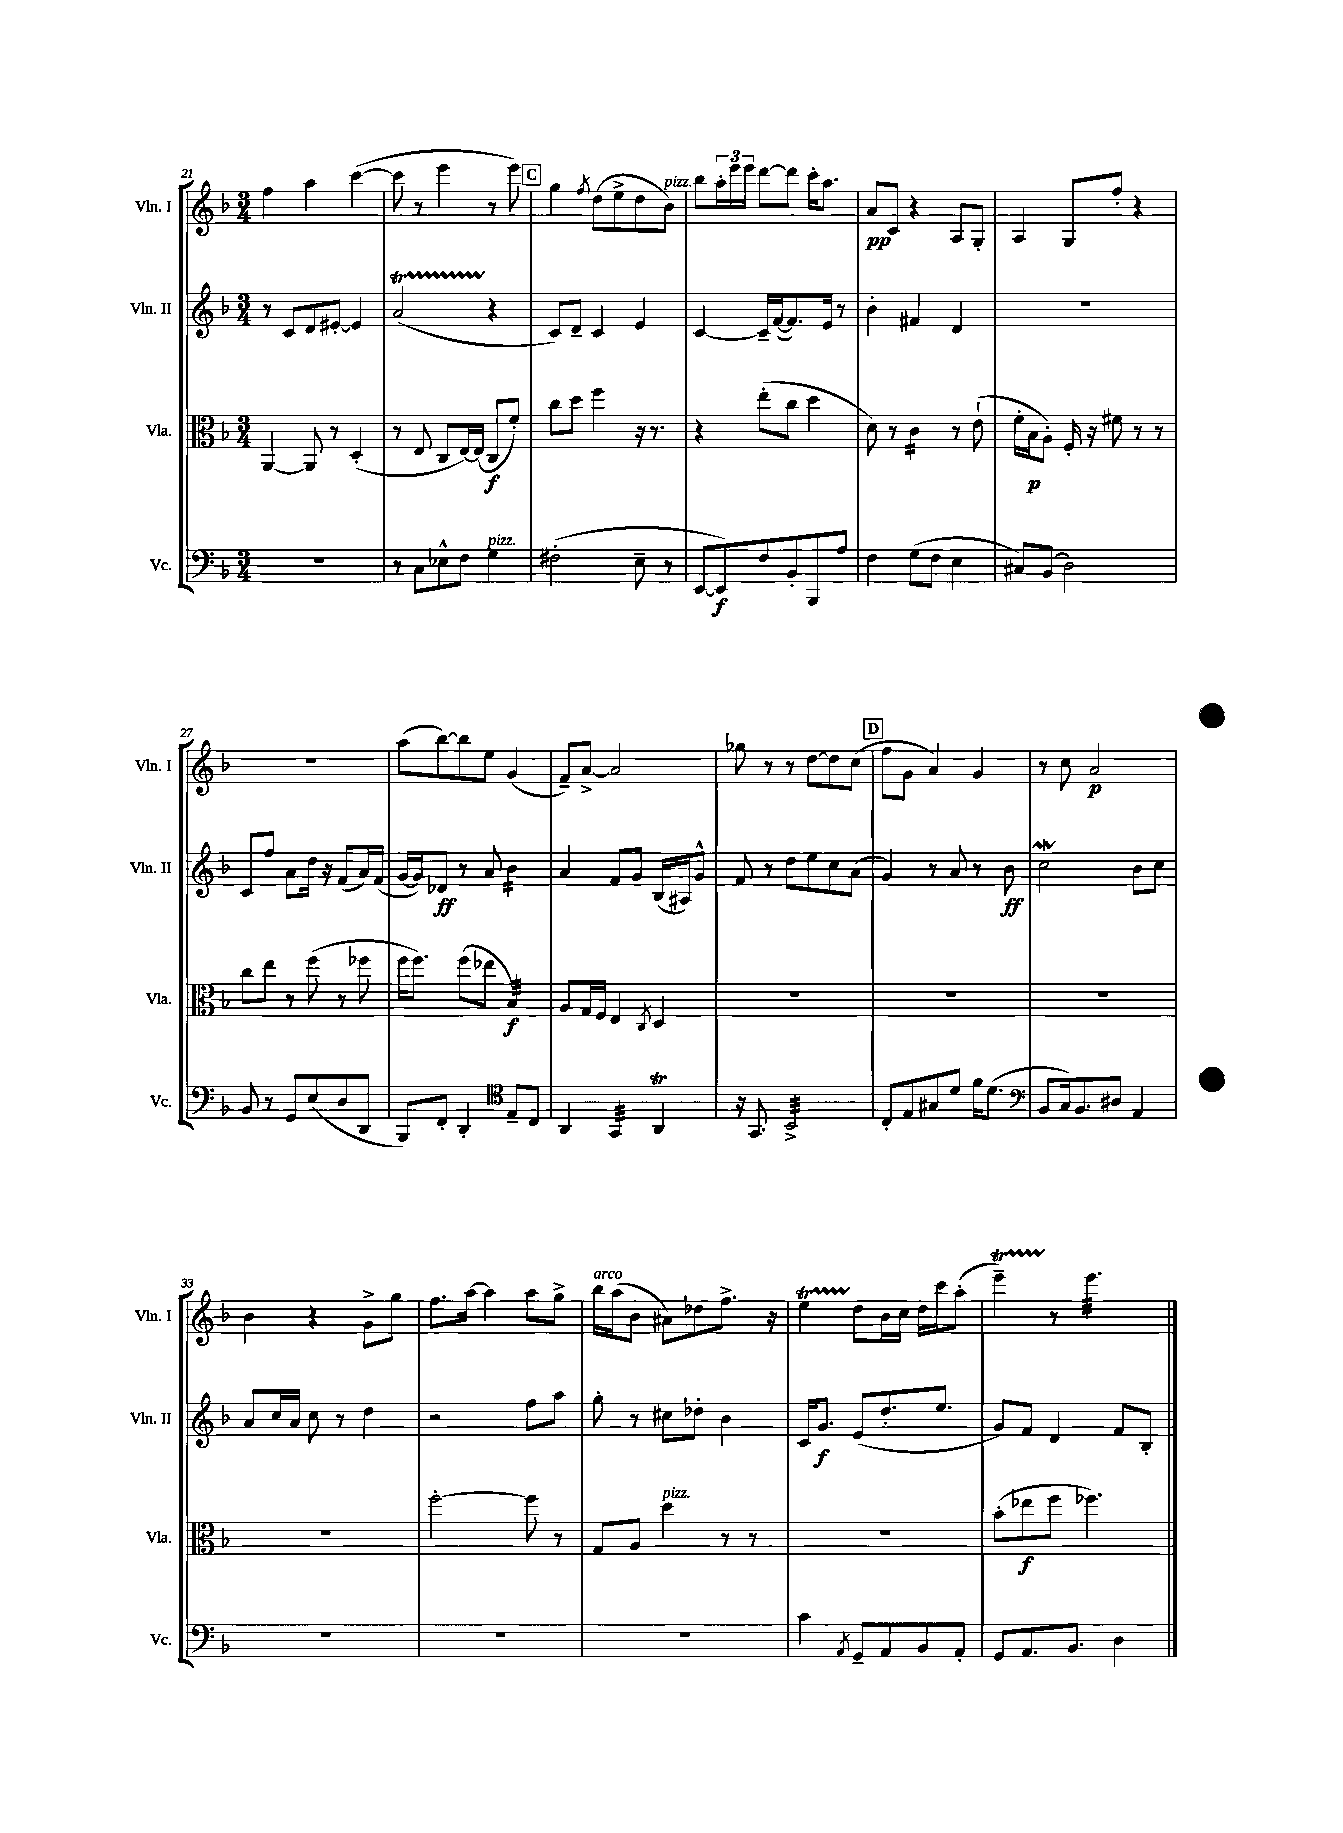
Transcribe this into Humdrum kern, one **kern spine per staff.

**kern	**kern	**kern	**kern
*staff4	*staff3	*staff2	*staff1
*clefF4	*clefC3	*clefG2	*clefG2
*k[b-]	*k[b-]	*k[b-]	*k[b-]
*M3/4	*M3/4	*M3/4	*M3/4
2.r	[4AA	8r	4ff
.	.	8c	.
.	8AA]	8d	4aa
.	8r	[8e#'	.
.	(4D'	4e#]	([4ccc
=	=	=	=
8r	8r	(2a	8ccc]
8C	8E	.	8r
8E-^^	8C	.	4eee
8F	[16E)	.	.
.	(16E]	.	.
4G	8C	4r	8r
.	8f')	.	8eee)
=	=	=	=
(2F#'	8cc	8c)	4gg
.	8dd	8d~	.
.	.	.	8qff
.	4ff	4c	(8dd
.	.	.	8ee^
8E~	16r	4e	8dd
.	8.r	.	.
8r	.	.	8b-)
=	=	=	=
[8EE	4r	[4c	8bb-
8EE])	.	.	24aa'
.	.	.	24eee
.	.	.	24eee
8F	(8ee'	16c~]	[8ddd
.	.	([16f	.
8BB-'	8cc	8.f])	8ddd]
8BBB-	4dd	.	16ccc'
.	.	16e	8.aa
8A	.	8r	.
=	=	=	=
4F	8d)	4b-'	8a
.	8r	.	8c
(8G	4c	4f#	4r
8F	.	.	.
4E	8r	4d	8A
.	(8e`	.	8G'
=	=	=	=
8C#)	16f'	2.r	4A
.	16B-	.	.
(8BB-	8A')	.	.
2D)	16F'	.	8G
.	16r	.	.
.	8f#	.	8ff'
.	8r	.	4r
.	8r	.	.
=	=	=	=
8BB-	8cc	8c	2.r
8r	8ee	8ff	.
8GG	8r	8a	.
(8E	(8ff	16dd	.
.	.	16r	.
8D	8r	(8f	.
8DD	8ff-	16a)	.
.	.	(16f	.
=	=	=	=
8BBB-)	16ff	[16g	(8aa
.	8.ff)	16g])	.
8FF'	.	8d-	[8bb-)
4DD'	(8ff	8r	8bb-]
.	8ee-	8a	8ee
*clefC4	*	*	*
8E~	4B-)	4b-	(4g
8C	.	.	.
=	=	=	=
4AA	8A	4a	8f~)
.	16G	.	[8a^
.	16F	.	.
4GG	4E	8f	2a]
.	.	8g	.
.	8qC	.	.
4AA	4D	(16B-	.
.	.	16A#)	.
.	.	8g^^	.
=	=	=	=
16r	2.r	8f	8gg-
8.GG	.	.	.
.	.	8r	8r
2BB-^	.	8dd	8r
.	.	8ee	[8dd
.	.	8cc	8dd]
.	.	(8a	(8cc
=	=	=	=
8C'	2.r	4g)	8ff
8E	.	.	8g
8G#	.	8r	4a)
8d	.	8a	.
16f	.	8r	4g
(8.d	.	.	.
.	.	8b-	.
=	=	=	=
*clefF4	*	*	*
8BB-	2.r	2cc	8r
16C)	.	.	8cc
8.BB-	.	.	.
.	.	.	2a
8D#	.	.	.
4AA	.	8b-	.
.	.	8cc	.
=	=	=	=
2.r	2.r	8a	4b-
.	.	16cc	.
.	.	16a	.
.	.	8cc	4r
.	.	8r	.
.	.	4dd	8g^
.	.	.	8gg
=	=	=	=
2.r	[2ff'	2r	8.ff
.	.	.	[16aa
.	.	.	4aa]
.	8ff]	8ff	8aa
.	8r	8aa	8gg^
=	=	=	=
2.r	8G	8gg'	16bb-
.	.	.	(16aa
.	8A	8r	8b-
.	4dd	8cc#	8a#)
.	.	8dd-'	8dd-
.	8r	4b-	8.ff^
.	8r	.	.
.	.	.	16r
=	=	=	=
4c	2.r	16c	4ee
.	.	8.g	.
8qAA	.	.	.
8GG~	.	(8e	8dd
8AA	.	8.dd'	16b-
.	.	.	16cc
8BB-	.	.	16dd
.	.	8.ee	16ccc
8AA'	.	.	(8aa'
=	=	=	=
8GG	(8b-'	8g)	4eee~)
8.AA	8ee-	8f	.
.	8ff	4d	8r
8.BB-	.	.	.
.	4.ff-)	.	4.eee
4D	.	8f	.
.	.	8B-'	.
==	==	==	==
*-	*-	*-	*-
